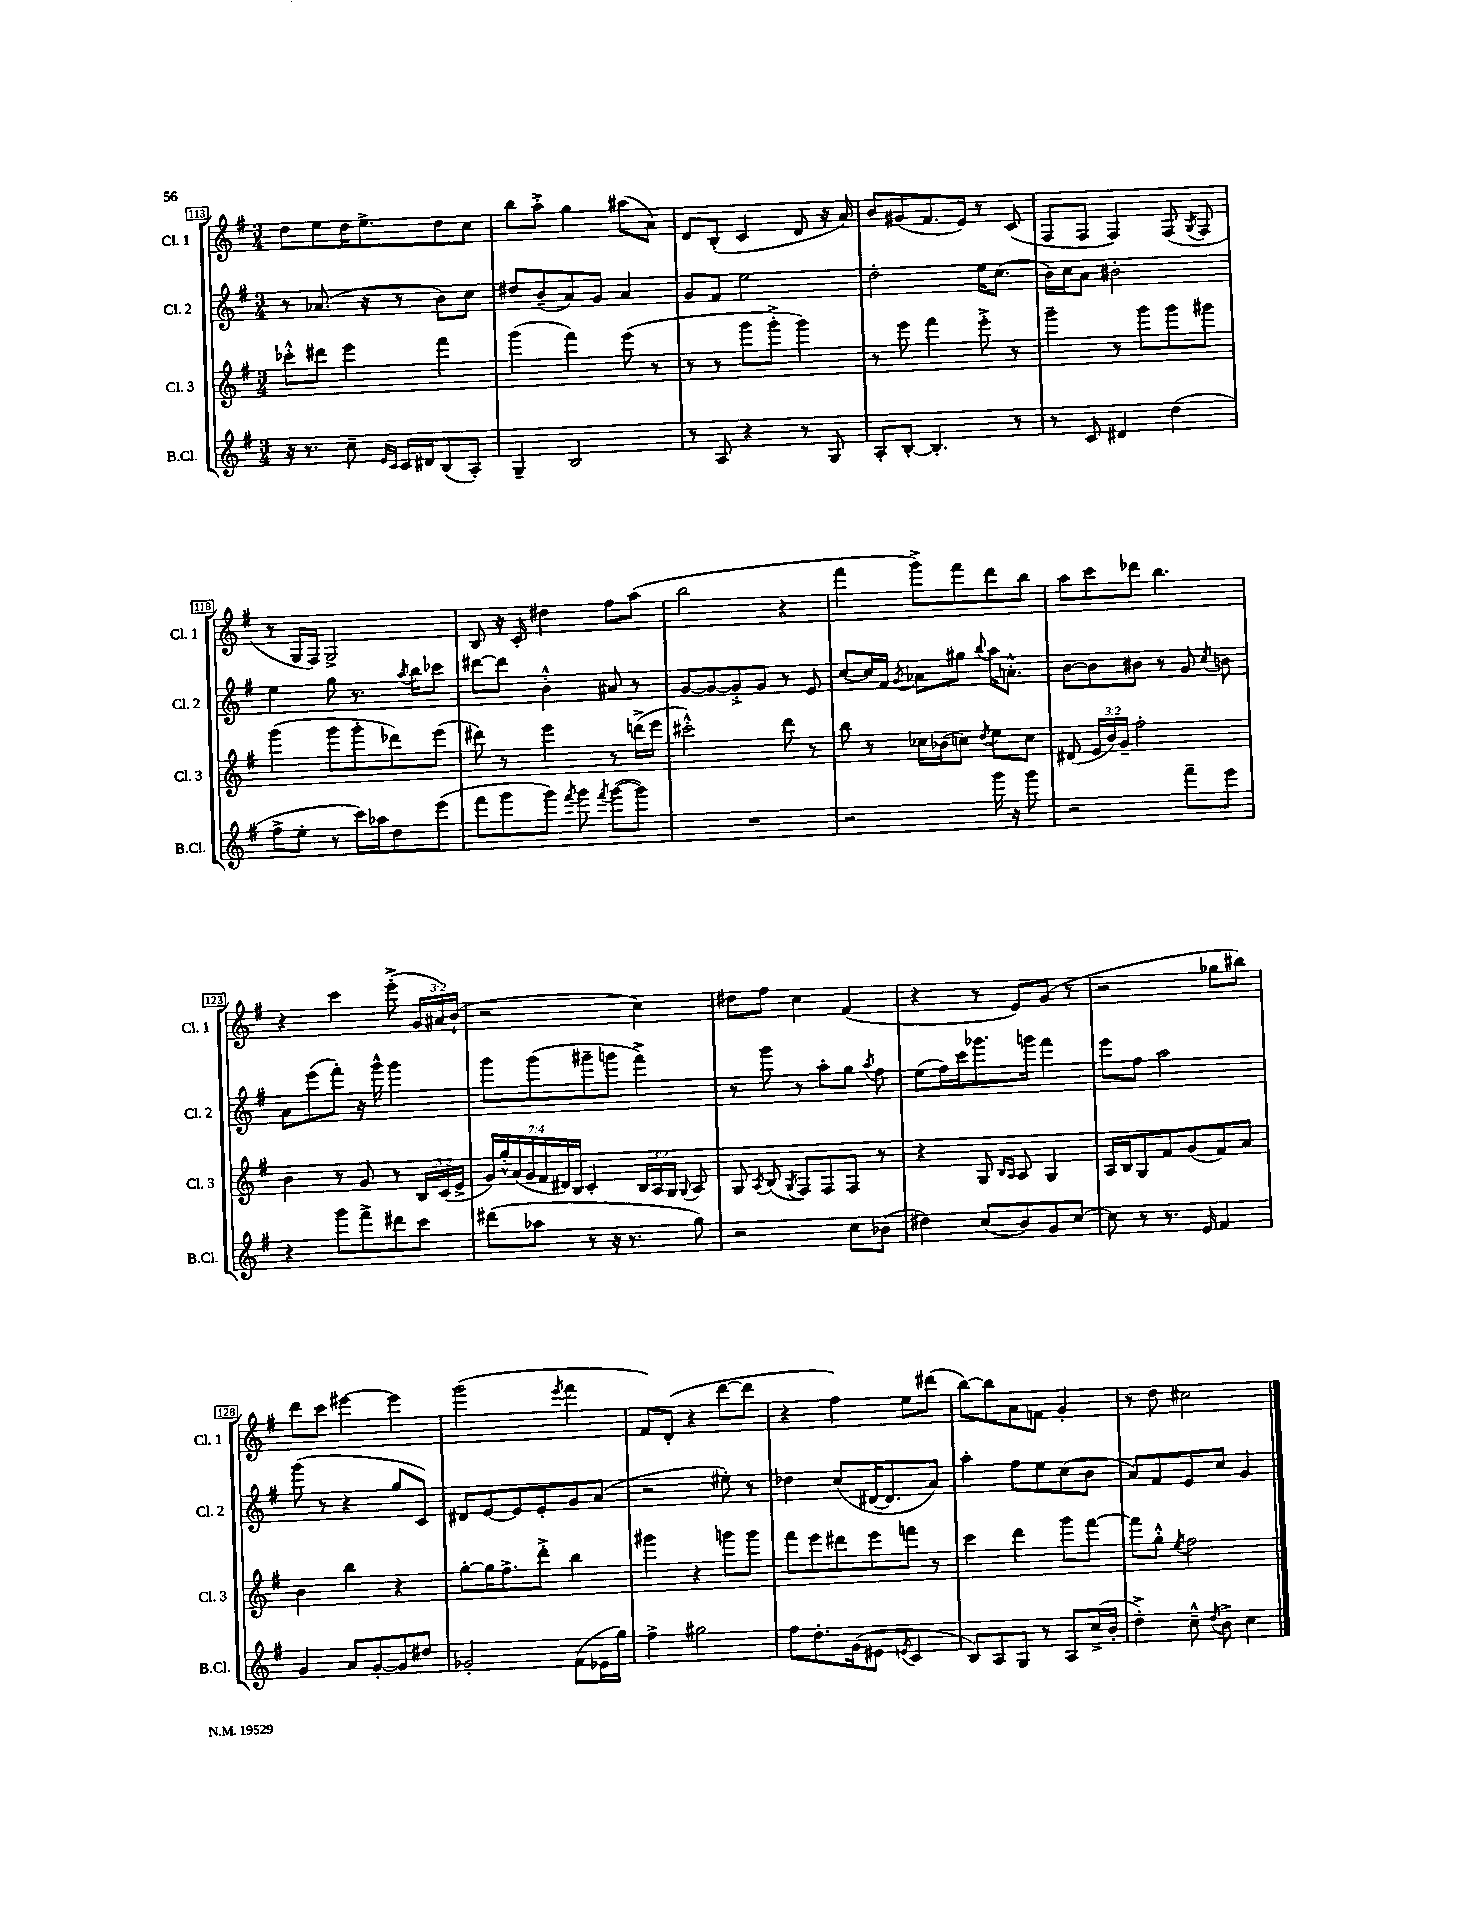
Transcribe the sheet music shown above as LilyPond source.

<<
\new StaffGroup <<
\new Staff = "s0" \with { instrumentName = "Cl. 1" shortInstrumentName = "Cl. 1" } {
    \clef treble \key g \major \numericTimeSignature \time 3/4 \override Staff.TupletNumber.text = #tuplet-number::calc-fraction-text
    \autoBeamOff d''8[ e''8 d''16 e''8.-> d''8 c''8] |
    b''8[ a''8]-.-> g''4 ais''8[( a'8]) |
    d'8[ b8]-.( c'4 d'8 r16 a'16) |
    b'8[ gis'8( fis'8. e'16]) r8 c'8( |
    fis8[ fis8] fis4) fis8( \acciaccatura { g8 } fis8 |
    r8 g16[ fis16]) g2-> |
    b8 r16 c'16-. dis''4 fis''8[ a''8]( |
    b''2 r4 |
    fis'''4 g'''8[->) fis'''8 d'''8 b''8] |
    a''8[ c'''8 des'''8] b''4. |
    r4 c'''4 e'''8-.->( \tuplet 3/2 { g'16[ ais'16) b'16]-!( } |
    r2 c''4) |
    dis''8[ fis''8] c''4 fis'4( |
    r4 r8 e'8[) g'8]( r8 |
    r2 ges''8[ bis''8]) |
    d'''8[ c'''8] eis'''4~ eis'''4 |
    g'''2( \acciaccatura { e'''8 } fis'''4 |
    fis'8[) d'8]-.( r4 d'''8[~ d'''8] |
    r4 fis''4) e''8[ dis'''8]( |
    b''8[~) b''8 a'8 f'8] g'4-. |
    r8 d''8 cis''2 \bar "|." |
}
\new Staff = "s1" \with { instrumentName = "Cl. 2" shortInstrumentName = "Cl. 2" } {
    \clef treble \key g \major \numericTimeSignature \time 3/4
    \autoBeamOff r8 aes'8.( r16 r8 b'8[) c''8] |
    dis''8[ b'8--( a'8) g'8] a'4 |
    g'8[ fis'8] e''2 |
    d''2-. e''16[ c''8.]( |
    b'16[) c''16 a'8] bis'2-. |
    e''4 g''8 r8. \acciaccatura { a''8 } b''16[ ces'''8] |
    dis'''8[~ dis'''8] b'4-.-^ ais'8 r8 |
    g'8[~ g'8~ g'8-.-> g'8] r8 e'8 |
    c''8[~ c''16 fis'16] \acciaccatura { g'8 } aes'8[ gis''8] \appoggiatura { b''8 } a''16[ a'8.]-.-^ |
    b'8[~ b'8 bis'8] r8 g'8 \acciaccatura { c''8 } b'8 |
    a'8[ e'''8( fis'''8]-.) r16 g'''16-^ g'''4 |
    g'''8[ g'''8( gis'''8-- g'''8] fis'''4->) |
    r8 g'''8 r8 a''8[-. g''8] \acciaccatura { a''8 } fis''8 |
    e''8[( fis''16) c'''16 ges'''8. g'''16] fis'''4 |
    e'''8[ fis''8] a''2 |
    g'''8( r8 r4 g''8[ c'8]) |
    dis'8[ e'8~ e'8 e'8-. g'8 a'8]( |
    r2 eis''8-.) r8 |
    des''4 c''8[( dis'16~ dis'8. a'8]) |
    a''4-. fis''8[ e''8 c''8( b'8] |
    a'8[) fis'8 e'8 c''8] g'4 \bar "|." |
}
\new Staff = "s2" \with { instrumentName = "Cl. 3" shortInstrumentName = "Cl. 3" } {
    \clef treble \key g \major \numericTimeSignature \time 3/4 \override Staff.TupletNumber.text = #tuplet-number::calc-fraction-text
    \autoBeamOff ces'''8[-.-^ dis'''8] e'''4 fis'''4 |
    g'''4( fis'''4) e'''8( r8 |
    r8 r8 g'''8[ g'''8]-.-> g'''4) |
    r8 e'''8 fis'''4 e'''8-.-> r8 |
    g'''4-- r8 g'''8[ g'''8 gis'''8] |
    g'''4( g'''8[ g'''8-. des'''8) e'''8]( |
    dis'''8) r8 e'''4 r8 d'''16[->( e'''16] |
    cis'''2-.-^) d'''8 r8 |
    b''8 r8 ces''16[ bes'16( c''8]) \acciaccatura { d''8 } e''8[ c''8] |
    dis'8( \tuplet 3/2 { e'16[ b'16) g'16]-- } fis''2-. |
    b'4 r8 g'8 r8 \tuplet 3/2 { b16[ c'16( e'16]-> } |
    \tuplet 7/4 { g'16[) g''16-.-^ a'16( g'16 fis'16 dis'16) b16] } c'4-. \tuplet 3/2 { b16[ a16 g16] } \appoggiatura { g8 } a8 |
    g8 \acciaccatura { a8 } b8( \acciaccatura { g8 } fis8[) fis8 fis8] r8 |
    r4 g8 \grace { b16[ a16] } a8 g4 |
    a16[ b16 g8 fis'8 g'8( fis'8) a'8] |
    b'4 b''4 r4 |
    g''8[~-. g''16 fis''8.-> d'''8]-.-> b''4 |
    gis'''4 r4 g'''8[ g'''8] |
    fis'''8[ e'''8 dis'''8 e'''8 f'''8] r8 |
    c'''4 d'''4 g'''8[ fis'''8]~ |
    fis'''8[ g''8]-.-^ \acciaccatura { e''8 } fis''2 \bar "|." |
}
\new Staff = "s3" \with { instrumentName = "B.Cl." shortInstrumentName = "B.Cl." } {
    \clef treble \key g \major \numericTimeSignature \time 3/4
    \autoBeamOff r16 r8. c''8-- \grace { e'16[ c'16] } c'16[ dis'16 b8( a8]-.) |
    g4-- b2 |
    r8 a8 r4 r8 g8 |
    a8[-. b8]~-. b4.-. r8 |
    r8 c'8 dis'4 d''4( |
    fis''8[-> e''8]-. r8 c'''16[) aes''16 d''8 e'''8]( |
    fis'''8[ g'''8 g'''8]) \acciaccatura { fis'''8 } g'''8 \acciaccatura { fis'''8 } g'''8[~( g'''8]) |
    R2. |
    r2 g'''16 r16 g'''8 |
    r2 fis'''8[-- e'''8] |
    r4 g'''8[ fis'''8-> dis'''8 c'''8] |
    dis'''8[( aes''8] r8 r16 r8. g''8) |
    r2 c''8[ bes'8]( |
    dis''4) c''8[( b'8) g'8 c''8]~ |
    c''8 r8 r8. e'16 fis'4 |
    g'4 a'8[ g'8~-. g'8 dis''8] |
    ges'2-. fis'8[( ees'16 g''16]) |
    fis''4-> gis''2 |
    fis''8[ d''8.-. g'16( eis'8] \acciaccatura { e'8 } c'4 |
    b8[) a8 g8] r8 a8[ c''16->( b'16]-. |
    d''4-.->) c''8---^ \acciaccatura { d''8 } b'8-> c''4 \bar "|." |
}
>>
>>
\layout { \context { \Score currentBarNumber = #113 \override BarNumber.stencil = #(make-stencil-boxer 0.1 0.3 ly:text-interface::print) } }
